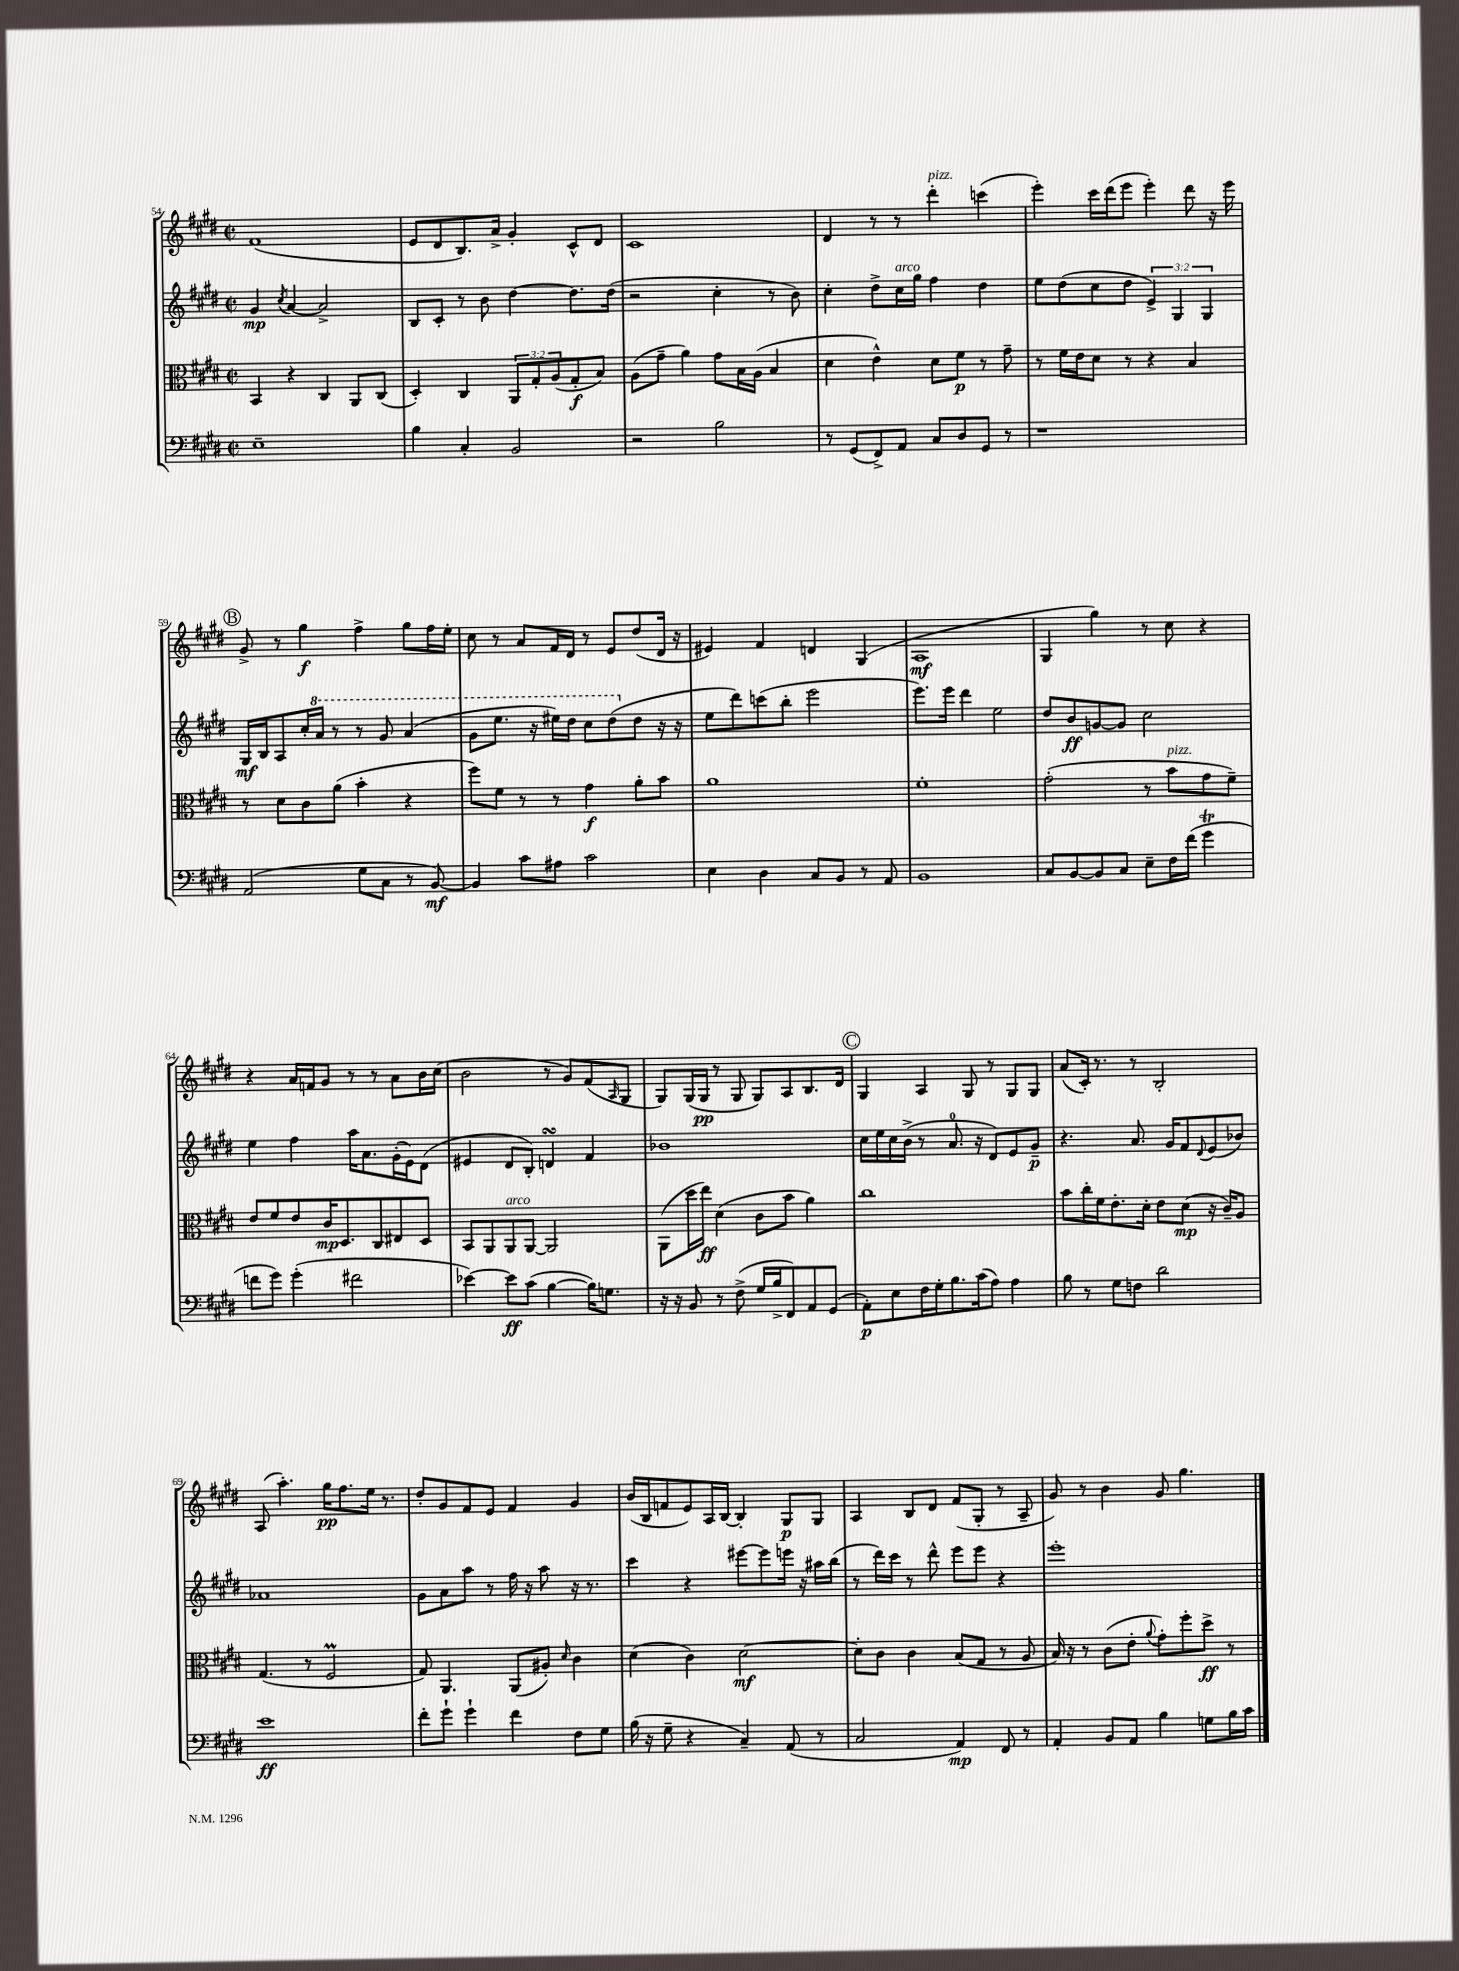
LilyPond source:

<<
\new StaffGroup <<
\new Staff = "s0" {
    \clef treble \key e \major \defaultTimeSignature \time 2/2
    fis'1( |
    e'8 dis'8 b8.) a'16-> gis'4-. cis'8-^ dis'8 |
    cis'1 |
    dis'4 r8 r8 dis'''4-.^\markup { \italic "pizz." } c'''4( |
    e'''4-.) cis'''16 dis'''16( e'''8 e'''4-.) dis'''8 r16 e'''16 |
    \mark \markup { \circle "B" } gis'8-> r8 gis''4\f fis''4-> gis''8 fis''16 e''16-. |
    cis''8 r8 a'8 fis'16 dis'16 r8 e'8 dis''8( dis'16 r16 |
    eis'4) fis'4 d'4 gis4( |
    a1\mf |
    gis4 gis''4) r8 cis''8 r4 |
    r4 a'16 f'16 gis'8 r8 r8 a'8 b'16 cis''16( |
    b'2 r8 gis'8) fis'8( \grace { a16 } gis8 |
    gis8) gis16( gis16\pp r8 gis8 gis8) a8 b8. dis'16 |
    \mark \markup { \circle "C" } gis4 a4 gis8 r8 gis8 gis8 |
    a'8( cis'16-.) r8. r8 b2-. |
    a8( a''4.-.) gis''16\pp fis''8. e''16 r8. |
    dis''8-. gis'8 fis'8 e'8 fis'4 gis'4 |
    b'16( b16 f'8 e'8) a16 b16~ b4-. gis8\p gis8 |
    a4 b8 dis'8 fis'8( gis8-. r8 a8-- |
    gis'8) r8 b'4 gis'8 gis''4. \bar "|." |
}
\new Staff = "s1" {
    \clef treble \key e \major \defaultTimeSignature \time 2/2 \override Staff.TupletNumber.text = #tuplet-number::calc-fraction-text
    gis'4\mp \acciaccatura { cis''8 } a'4~ a'2-> |
    b8 cis'8-. r8 b'8 dis''4~ dis''8. dis''16( |
    r2 cis''4-. r8 b'8) |
    cis''4-. dis''8-> cis''16^\markup { \italic "arco" } gis''16 fis''4 dis''4 |
    e''8 dis''8( cis''8 dis''8 \tuplet 3/2 { e'4->) gis4 gis4 } |
    \mark \markup { \circle "B" } gis16\mf b16 a8 cis''16-. \ottava #1 a''16 r8 r8 gis''8 a''4( |
    gis''8 e'''8. r16 eis'''16) dis'''16 cis'''8 dis'''8( \ottava #0 dis''8 r16 r16 |
    e''8 dis'''8) c'''8( b''8-. e'''2 |
    e'''8.) e'''16 dis'''4 e''2 |
    dis''8 b'8\ff g'8~ g'8 cis''2 |
    e''4 fis''4 a''16 a'8. gis'16-.( e'16) dis'8( |
    eis'4 dis'8 b8-.) d'4\turn fis'4 |
    bes'1 |
    \mark \markup { \circle "C" } cis''16 e''16 cis''16 b'16->( r8 a'8.-0 r16 dis'8) e'8 gis'8--\p |
    r4. a'8. gis'16 fis'8 \appoggiatura { dis'8 } e'8( bes'8) |
    aes'1 |
    gis'8 a'8 a''8 r8 fis''16 r16 a''8 r16 r8. |
    cis'''4 r4 eis'''8~ eis'''8 e'''16 r16 ais''16 b''16( |
    r8 dis'''16) cis'''16 r8 dis'''8-^ e'''8 e'''8 r4 |
    e'''1-. \bar "|." |
}
\new Staff = "s2" {
    \clef alto \key e \major \defaultTimeSignature \time 2/2 \override Staff.TupletNumber.text = #tuplet-number::calc-fraction-text
    b,4 r4 cis4 a,8 cis8( |
    dis4-.) cis4 \tuplet 3/2 { a,8 gis8-. a8( } gis8-.\f b8) |
    a8( gis'8-- a'4) gis'8 b16 a16( b4 |
    dis'4 e'4-^) dis'8 fis'8\p r8 gis'8-- |
    r8 fis'16 e'16 dis'8 r8 r4 b4 |
    \mark \markup { \circle "B" } r8 dis'8 cis'8 a'8( b'4-. r4 |
    fis''8) fis'8 r8 r8 gis'4\f a'8-. b'8 |
    a'1 |
    fis'1-. |
    gis'2-.( r8 b'8^\markup { \italic "pizz." } gis'8 fis'8--) |
    e'8 fis'8 e'8 cis'16\mp dis8. cis8 eis8 dis8 |
    b,8 a,8 a,8^\markup { \italic "arco" } a,8~ a,2 |
    a,8( dis''16 e''16\ff) dis'4( cis'8 b'8 a'4) |
    \mark \markup { \circle "C" } cis''1 |
    b'8 cis''16-. fis'16 e'8.-. dis'16-. e'8 dis'8\mp( r16 cis'16--) a8 |
    gis4.( r8 fis2\prall |
    gis8) a,4. a,8( ais8-.) \grace { dis'16 } cis'4 |
    dis'4( cis'4) dis'2~\mf |
    dis'8-. cis'8 cis'4 b8( gis8 r8 a8 |
    b16) r16 r8 cis'8( e'8-. \appoggiatura { a'8 } gis'8-.) fis''8-. dis''8->\ff r8 \bar "|." |
}
\new Staff = "s3" {
    \clef bass \key e \major \defaultTimeSignature \time 2/2
    e1-- |
    b4 cis4-. b,2 |
    r2 b2 |
    r8 gis,8( fis,8->) a,8 cis8 dis8 gis,8 r8 |
    r1 |
    \mark \markup { \circle "B" } a,2( gis8 cis8 r8 b,8~\mf) |
    b,4 cis'8 ais8 cis'2 |
    e4 dis4 cis8 b,8 r8 a,8 |
    b,1 |
    cis8 b,8~ b,8 cis8 e8-- fis16 fis'16( gis'4\trill |
    f'8 gis'8) gis'4-.( fis'2 |
    ees'4~) ees'8\ff cis'8( b4~ b16) g8. |
    r16 r16 b,8 r8 fis8->( gis16 b16-> fis,8) a,8 gis,8( |
    \mark \markup { \circle "C" } a,8-.\p) e8 fis16 gis16-. b8. cis'16( a8) a4 |
    b8 r8 gis8 f8 dis'2 |
    e'1\ff |
    fis'8-. gis'8-! gis'4-! fis'4 fis8 gis8 |
    b16( r16 gis8-- r4 cis4--) a,8( r8 |
    cis2 a,4\mp) fis,8 r8 |
    a,4-. b,8 a,8 b4 g8 b16 cis'16 \bar "|." |
}
>>
>>
\layout { \context { \Score currentBarNumber = #54 } }
